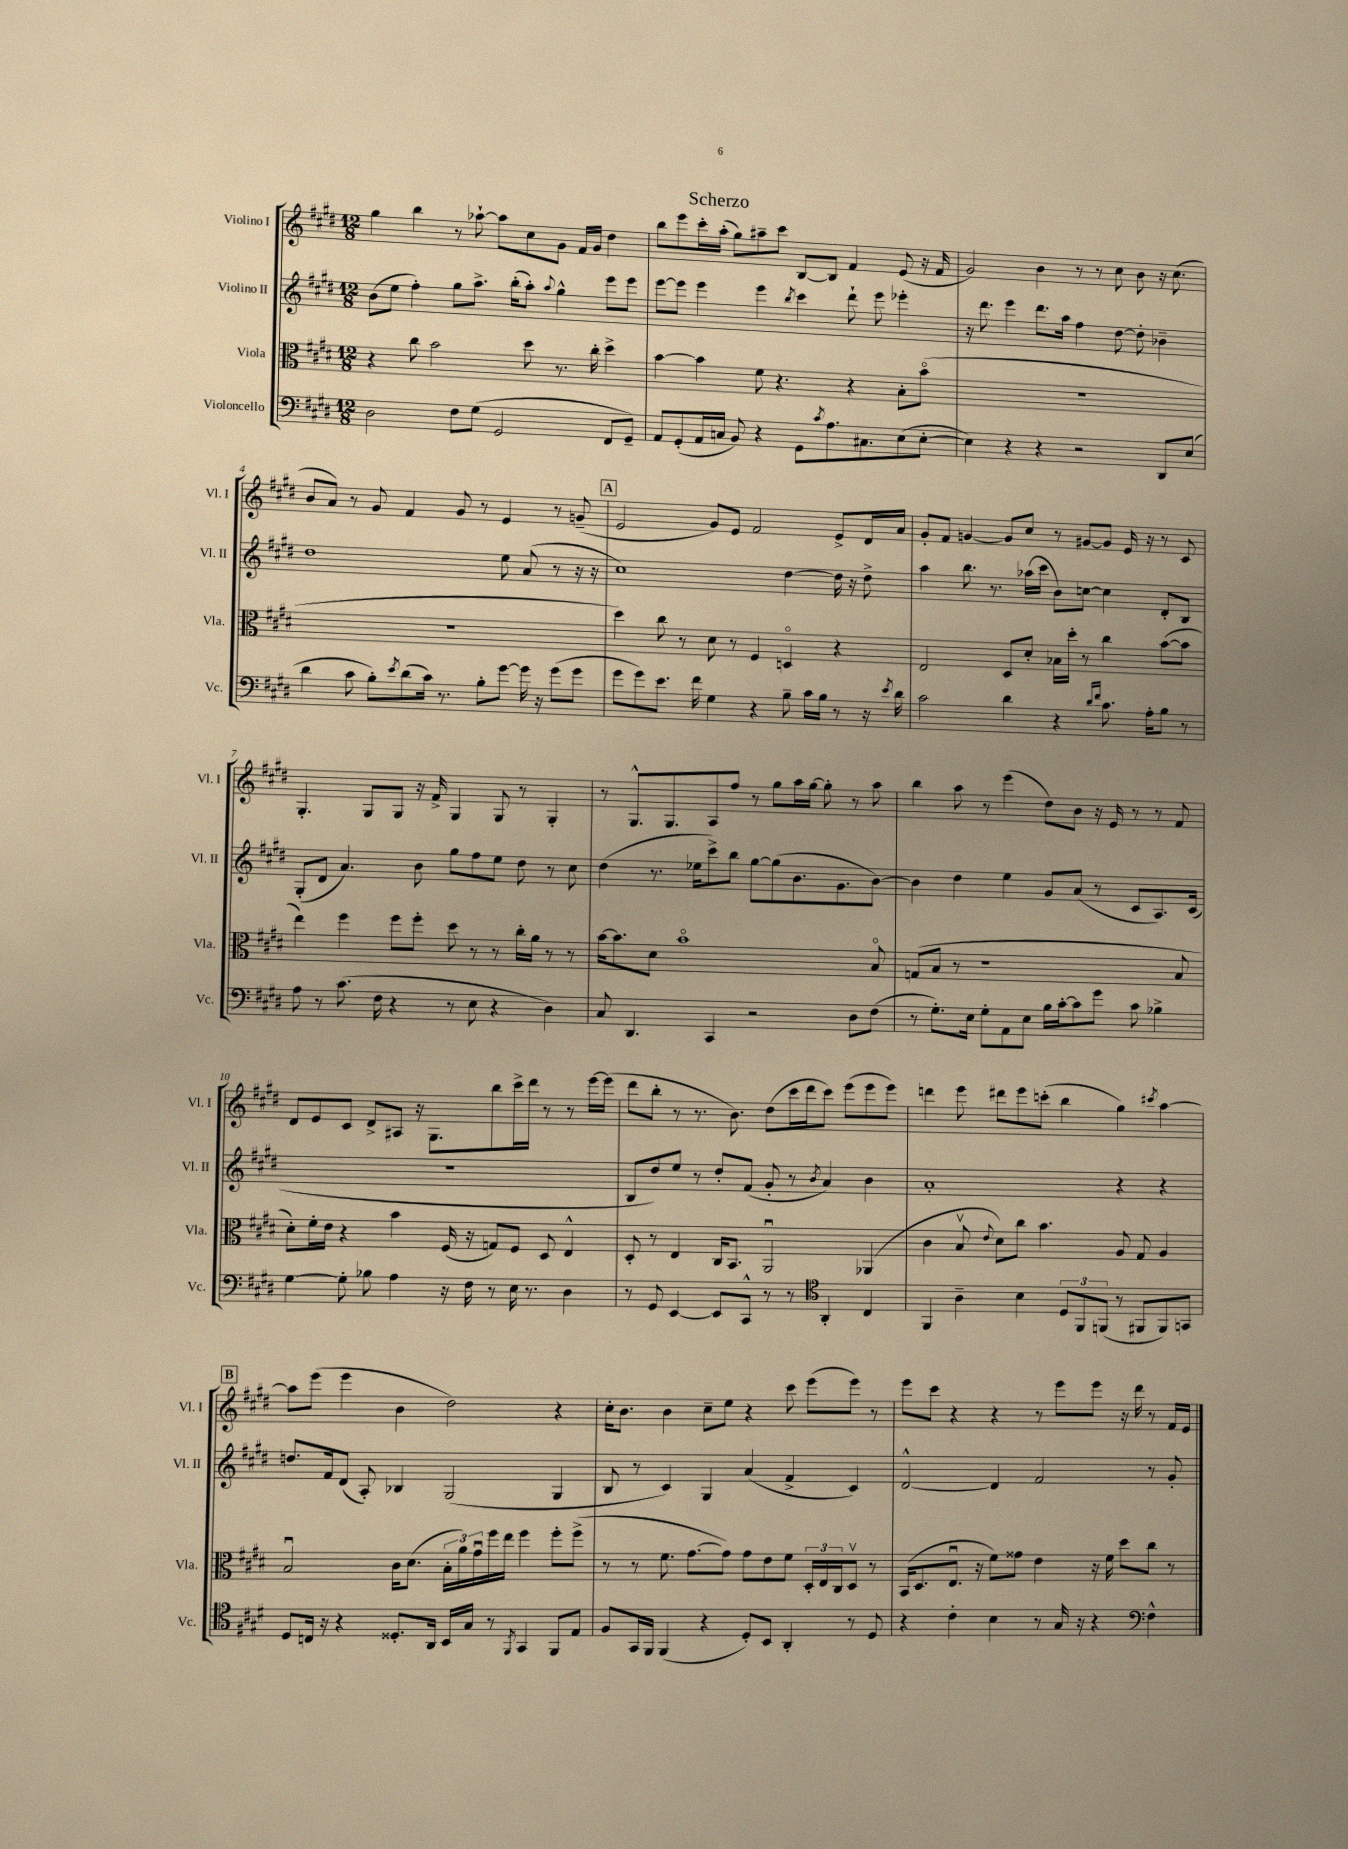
\header { title = "Scherzo" }
<<
\new StaffGroup <<
\new Staff = "s0" \with { instrumentName = "Violino I" shortInstrumentName = "Vl. I" } {
    \clef treble \key e \major \numericTimeSignature \time 12/8
    gis''4 b''4 r8 aes''8~-! aes''8 cis''8 gis'8 fis'16 gis'16 dis''4 |
    b''8 e'''8 cis'''16-. a''16-.( gis''8) ais''8-- cis'''8 b8~ b8 fis'4 e'8( r16 fis'16 |
    gis'2) b'4 r8 r8 cis''8 b'8 r16 cis''8.( |
    b'8 a'8) r8 gis'8 fis'4 gis'8 r8 e'4 r8 g'8--( |
    \mark \markup { \box "A" } e'2 gis'8) e'8 fis'2 e'8-> dis'16 a'16 |
    gis'8-. fis'8 g'4~ g'8 cis''8 r8 gis'8~ gis'8 e'16 r16 r8 cis'8 |
    gis4.-. gis8 gis8 r16 fis'16-> gis4 gis8 r8 gis4-. |
    r8 gis8.-^ gis8. a8 fis''8 r8 gis''8 a''16 gis''16~ gis''8-. r8 a''8 |
    b''4 a''8 r8 e'''4( dis''8) b'8 r16 e'16 r8 r8 fis'8 |
    dis'8 e'8 cis'8 dis'8-> ais8 r16 gis8. b''8 cis'''16-> dis'''16 r8 r8 e'''16~ e'''16( |
    dis'''8 b''8-. r8 r8. b'8.) dis''8( cis'''16 dis'''16 cis'''8) e'''8( e'''8 e'''8) |
    d'''4 e'''8 dis'''8 e'''8 c'''8-.( b''4 gis''4) \acciaccatura { cis'''8 } a''4~ |
    \mark \markup { \box "B" } a''8 e'''8( e'''4 b'4 dis''2) r4 |
    cis''16-. b'8. b'4 cis''8-- e''8 r4 cis'''8 e'''8( e'''8) r8 |
    e'''8 cis'''8 r4 r4 r8 e'''8 e'''8 r16 dis'''16 r8 fis'16 e'16 \bar "|." |
}
\new Staff = "s1" \with { instrumentName = "Violino II" shortInstrumentName = "Vl. II" } {
    \clef treble \key e \major \numericTimeSignature \time 12/8
    b'8( e''8 fis''4-.) gis''8 a''8.-> b''16-.( a''8-.) \appoggiatura { a''8 } gis''4-^ e'''8 e'''8 |
    e'''8~ e'''8 e'''4 e'''4 \acciaccatura { b''8 } cis'''4 dis'''8-! e'''8 ees'''4-. |
    r16 dis'''8. e'''4 dis'''8. a''16 fis''4 dis''8~ dis''8-. bes'4-- |
    dis''1 e''8 a'8( r8 r16 r16 |
    \mark \markup { \box "A" } cis''1) dis''4~ dis''16 r16 dis''8-> |
    a''4 b''8. r8. aes''16( cis'''16 b'8) c''8~ c''4 dis'8-. b8 |
    gis8-.( dis'8 a'4.) b'8 gis''8 fis''8 e''8 dis''8 r8 cis''8 |
    dis''4( r8. ees''16 cis'''8->) b''8 gis''8~ gis''8( b'8. gis'8. b'8~) |
    b'4 dis''4 e''4 gis'8 a'8( r8 cis'8 a8.) cis'16( |
    R1. |
    b8 dis''8) e''8 r8 dis''8-. fis'8( gis'8-. r8 \acciaccatura { b'8 } a'4) b'4 |
    a'1-. r4 r4 |
    \mark \markup { \box "B" } d''8. fis'16 dis'8( a8-.) bes4 gis2( gis4 |
    b8 r8 cis'4) gis4 a'4( fis'4-> cis'4) |
    dis'2~-^ dis'4 fis'2 r8 gis'8-. \bar "|." |
}
\new Staff = "s2" \with { instrumentName = "Viola" shortInstrumentName = "Vla." } {
    \clef alto \key e \major \numericTimeSignature \time 12/8
    r4 cis''8 b'2 dis''8 r8. cis''16-. dis''4-> |
    b'4~ b'4 fis'8 r4. r4 b8-. b'8\flageolet( |
    R1. |
    R1. |
    \mark \markup { \box "A" } dis''4) cis''8 r8 dis'8 r8 fis4 d4\flageolet r4 |
    e2 dis8 dis'8-. bes16 dis''16-. r8 cis''4 b'8~( b'8 |
    e''4) fis''4 fis''8 fis''8-. dis''8 r8 r8 cis''16-. a'16 r8 r8 |
    b'16~ b'8. dis'8 b'1\flageolet b8\flageolet |
    g8( b8 r8 r1 b8 |
    dis'8-.) fis'16-. e'16 r4 b'4 fis16( r16 g8) fis8 dis8 e4-^ |
    dis8-. r8 e4 cis16 b,8. a,2\downbow aes,4( |
    cis'4 b8\upbow \appoggiatura { e'8 } dis'8) cis''8 b'4. a8 gis8 a4 |
    \mark \markup { \box "B" } b2\downbow cis'16 dis'8.( \tuplet 3/2 { b16-. a'16) gis'16\downbow } fis''16 e''16 fis''4 fis''8-. fis''8->( |
    r8 r8 fis'8. gis'8.~ gis'8) gis'8 e'8 fis'8 \tuplet 3/2 { dis16-. e16 cis16 } dis8\upbow r8 |
    b,16( dis8. e8.\downbow r16 fis'8) gisis'8 e'4 r16 fis'16 dis''8 cis''8 r8 \bar "|." |
}
\new Staff = "s3" \with { instrumentName = "Violoncello" shortInstrumentName = "Vc." } {
    \clef bass \key e \major \numericTimeSignature \time 12/8
    dis2 fis8 gis8( gis,2 fis,8 gis,8--) |
    a,8 gis,8-.( a,16 c16 b,8) r4 gis,8 \acciaccatura { cis'8 } a8. cis8. e8( e8~-. |
    e4) r4 r4 r2 dis,8 e8( |
    dis'4 cis'8 b8-.) \acciaccatura { e'8 } dis'8( cis'16) r8. b8-. gis'8~ gis'16 r16 gis'8( gis'8 |
    \mark \markup { \box "A" } gis'8 gis'8) e'8. fis'16 gis4 r4 b8-- cis'16 b16 r8 r16 \acciaccatura { e'8 } dis'16 |
    cis'2 dis'4 r4 \grace { dis'16 fis'16 } cis'8. a16-. b8 r8 |
    a8 r8 cis'8.( fis16 r4 r8 e8 r4 dis4) |
    cis8 dis,4. cis,4 r2 dis8 fis8( |
    r8 gis8.-.) e16 gis8-. a,8 e8 b16 cis'16~-. cis'8 gis'8 cis'8 bes4-> |
    gis4~ gis8-. bes8 a4 r16 fis16 r8 e16 r8. dis4 |
    r8 gis,8 e,4~ e,8 cis,8-^ r8 r8 \clef tenor a,4-. cis4 |
    fis,4 a4-- b4 \tuplet 3/2 { dis8 fis,8 f,8( } r8 fis,8 fis,8) g,8 |
    \mark \markup { \box "B" } dis8 c16 r16 r4 disis8.-. a,16 b,16 gis16 r8 \acciaccatura { fis,8 } gis,4 fis,8 e8 |
    fis8 gis,16 fis,16 fis,4( r4 dis8-.) b,8 a,4-. r8 dis8 |
    r4 cis'4-. b4 r8 gis16 r16 r4 \clef bass fis4-^ \bar "|." |
}
>>
>>
